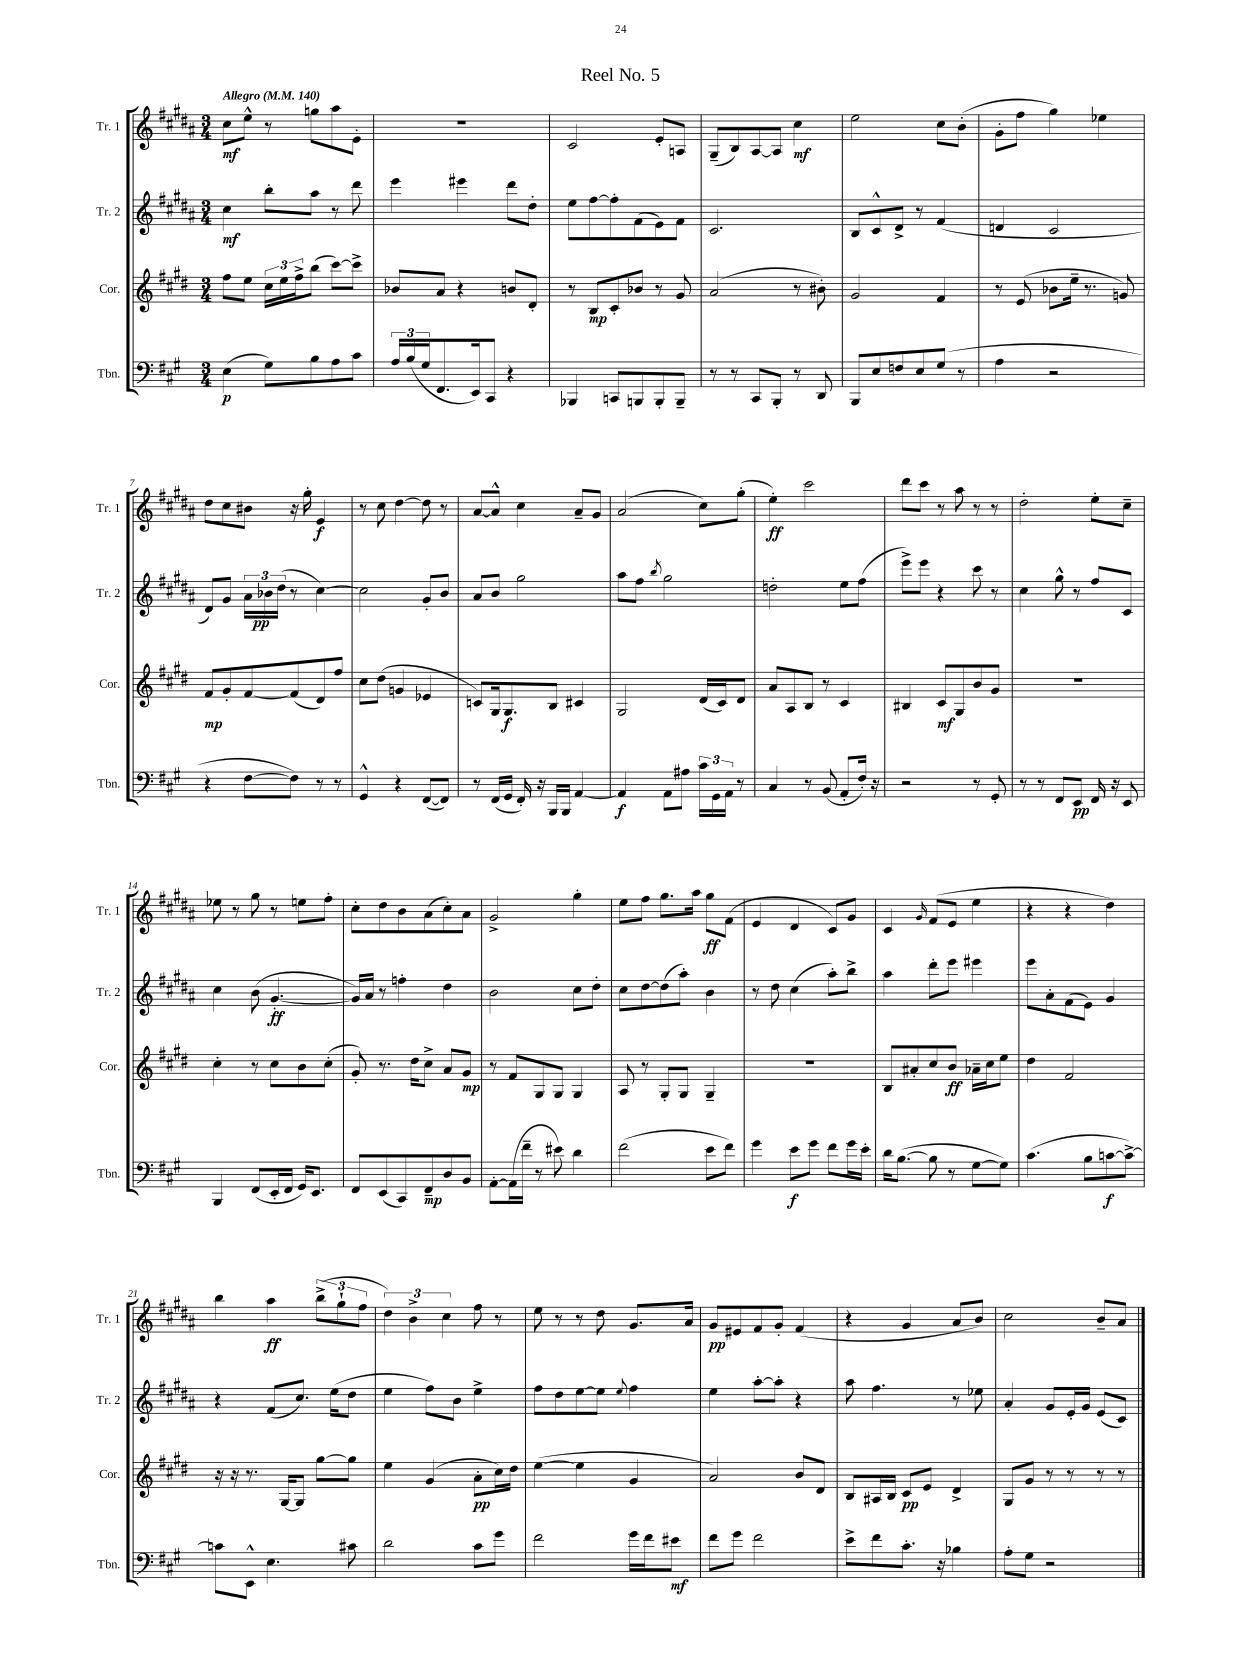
\header { title = "Reel No. 5" }
<<
\new StaffGroup <<
\new Staff = "s0" \with { instrumentName = "Tr. 1" shortInstrumentName = "Tr. 1" } {
    \clef treble \key b \major \numericTimeSignature \time 3/4 \tempo "Allegro" 4 = 140
    cis''8\mf e''8-^ r8 g''8 ais''8 e'8-. |
    R2. |
    cis'2 e'8-. a8 |
    gis8--( b8) ais8~ ais8 cis''4\mf |
    e''2 cis''8 b'8-.( |
    gis'8-. fis''8 gis''4) ees''4 |
    dis''8 cis''8 bis'8 r16 gis''16-. e'4\f |
    r8 cis''8 dis''4~ dis''8 r8 |
    ais'8~ ais'8-^ cis''4 ais'8-- gis'8 |
    ais'2( cis''8) gis''8-.( |
    e''4-.\ff) cis'''2 |
    dis'''8 cis'''8 r8 ais''8 r8 r8 |
    dis''2-. e''8-. cis''8-- |
    ees''8 r8 gis''8 r8 e''8 fis''8-. |
    cis''8-. dis''8 b'8 ais'8( cis''8-.) ais'8 |
    gis'2-> gis''4-. |
    e''8 fis''8 gis''8. ais''16 gis''8\ff fis'8( |
    e'4 dis'4 cis'8) gis'8 |
    cis'4 \grace { gis'16 } fis'8( e'8 e''4 |
    r4 r4 dis''4) |
    b''4 ais''4\ff \tuplet 3/2 { b''8->( gis''8-! fis''8 } |
    \tuplet 3/2 { dis''4) b'4-> cis''4 } fis''8 r8 |
    e''8 r8 r8 dis''8 gis'8. ais'16 |
    gis'8\pp eis'8 fis'8 gis'8-. fis'4( |
    r4 gis'4 ais'8 b'8) |
    cis''2 b'8-- ais'8 \bar "|." |
}
\new Staff = "s1" \with { instrumentName = "Tr. 2" shortInstrumentName = "Tr. 2" } {
    \clef treble \key b \major \numericTimeSignature \time 3/4
    cis''4\mf b''8-. ais''8 r8 dis'''8 |
    e'''4 eis'''4 dis'''8 dis''8-. |
    e''8 fis''8~ fis''8-. fis'8( e'8) fis'8 |
    cis'2. |
    b8 cis'8-^ dis'8-> r8 fis'4( |
    d'4 cis'2 |
    dis'8) gis'8 \tuplet 3/2 { ais'16 bes'16\pp dis''16( } r8 cis''4~) |
    cis''2 gis'8-. b'8 |
    ais'8 b'8 gis''2 |
    ais''8 fis''8 \acciaccatura { b''8 } gis''2 |
    d''2-. e''8 fis''8( |
    e'''8->) e'''8 r4 cis'''8 r8 |
    cis''4 gis''8-^ r8 fis''8 cis'8 |
    cis''4 b'8( gis'4.~-.\ff |
    gis'16) ais'16 r8 f''4-. dis''4 |
    b'2 cis''8 dis''8-. |
    cis''8 dis''8~ dis''8( ais''8-.) b'4 |
    r8 dis''8 cis''4( ais''8-.) b''8-> |
    ais''4 dis'''8-. e'''8 eis'''4 |
    e'''8 ais'8-. fis'8( e'8) gis'4 |
    r4 fis'8( cis''8.) e''16( dis''8 |
    e''4 fis''8) b'8 e''4-> |
    fis''8 dis''8 e''8~ e''8 \appoggiatura { e''8 } fis''4 |
    e''4 ais''8~-. ais''8-. r4 |
    ais''8 fis''4. r8 ees''8 |
    ais'4-. gis'8 e'16-. gis'16 e'8( cis'8) \bar "|." |
}
\new Staff = "s2" \with { instrumentName = "Cor." shortInstrumentName = "Cor." } {
    \clef treble \key e \major \numericTimeSignature \time 3/4
    fis''8 e''8 \tuplet 3/2 { cis''16 e''16 fis''16-> } b''8( cis'''8~) cis'''8-> |
    bes'8 a'8 r4 b'8 dis'8-. |
    r8 b8\mp cis'8-. bes'8 r8 gis'8 |
    a'2( r8 bis'8-.) |
    gis'2 fis'4 |
    r8 e'8( bes'8 e''16-- r8. g'8) |
    fis'8\mp gis'8-. fis'8~ fis'8( dis'8) fis''8 |
    cis''8 dis''8( g'4 ees'4 |
    c'8) gis16 gis8.\f b8 cis'4 |
    gis2 dis'16( cis'16) dis'8 |
    a'8 a8 b8 r8 cis'4 |
    bis4 cis'8\mf gis8 b'8 gis'8 |
    R2. |
    cis''4-. r8 cis''8 b'8 cis''8-.( |
    gis'8-.) r8. dis''16 cis''8-> a'8 gis'8\mp |
    r8 fis'8 gis8 gis8 gis4 |
    a8 r8 gis8-. gis8 gis4-- |
    R2. |
    b8 ais'8-. cis''8 b'8\ff aes'16-- cis''16 e''8 |
    dis''4 fis'2 |
    r16 r16 r8. gis16~ gis8 gis''8~ gis''8 |
    e''4 gis'4( a'8-.\pp cis''16) dis''16 |
    e''4~( e''4 gis'4 |
    a'2) b'8 dis'8 |
    b8 ais16 b16 cis'8\pp e'8 dis'4-> |
    gis8 gis'8 r8 r8 r8 r8 \bar "|." |
}
\new Staff = "s3" \with { instrumentName = "Tbn." shortInstrumentName = "Tbn." } {
    \clef bass \key a \major \numericTimeSignature \time 3/4
    e4\p( gis8) b8 a8 cis'8 |
    \tuplet 3/2 { a16 b16( gis16 } fis,8. e,16) cis,8 r4 |
    bes,,4 c,8 b,,8 b,,8-. b,,8-- |
    r8 r8 cis,8 b,,8-. r8 d,8 |
    b,,8 e8 f8 e8 gis8( r8 |
    a4 r2 |
    r4 fis8~ fis8) r8 r8 |
    gis,4-^ r4 fis,8~( fis,8) |
    r8 fis,16( gis,16 fis,16-.) r16 b,,16 b,,16 a,4~ |
    a,4\f a,8 ais8 \tuplet 3/2 { cis'16 gis,16 a,16 } r8 |
    cis4 r8 b,8( a,8-. fis16-.) r16 |
    r2 r8 gis,8-. |
    r8 r8 fis,8 e,8\pp fis,16 r16 e,8 |
    b,,4 fis,8( e,16-. fis,16 gis,16) e,8. |
    fis,8 e,8( cis,8) fis,8--\mp d8 b,8 |
    a,8~-. a,16( fis'16-- r8 eis'8) d'4 |
    fis'2( e'8 fis'8) |
    gis'4 e'8\f gis'8 fis'8 gis'16 e'16-. |
    d'16 b8.~( b8 r8 gis8~ gis8) |
    cis'4.( b8 c'8~\f c'8~->) |
    c'8 e,8-^ e4. cis'8 |
    d'2 cis'8 gis'8 |
    fis'2 gis'16 fis'16 eis'8\mf |
    fis'8 gis'8 fis'2 |
    e'8-> fis'8 cis'8.-. r16 bes4 |
    a8-. gis8 r2 \bar "|." |
}
>>
>>
